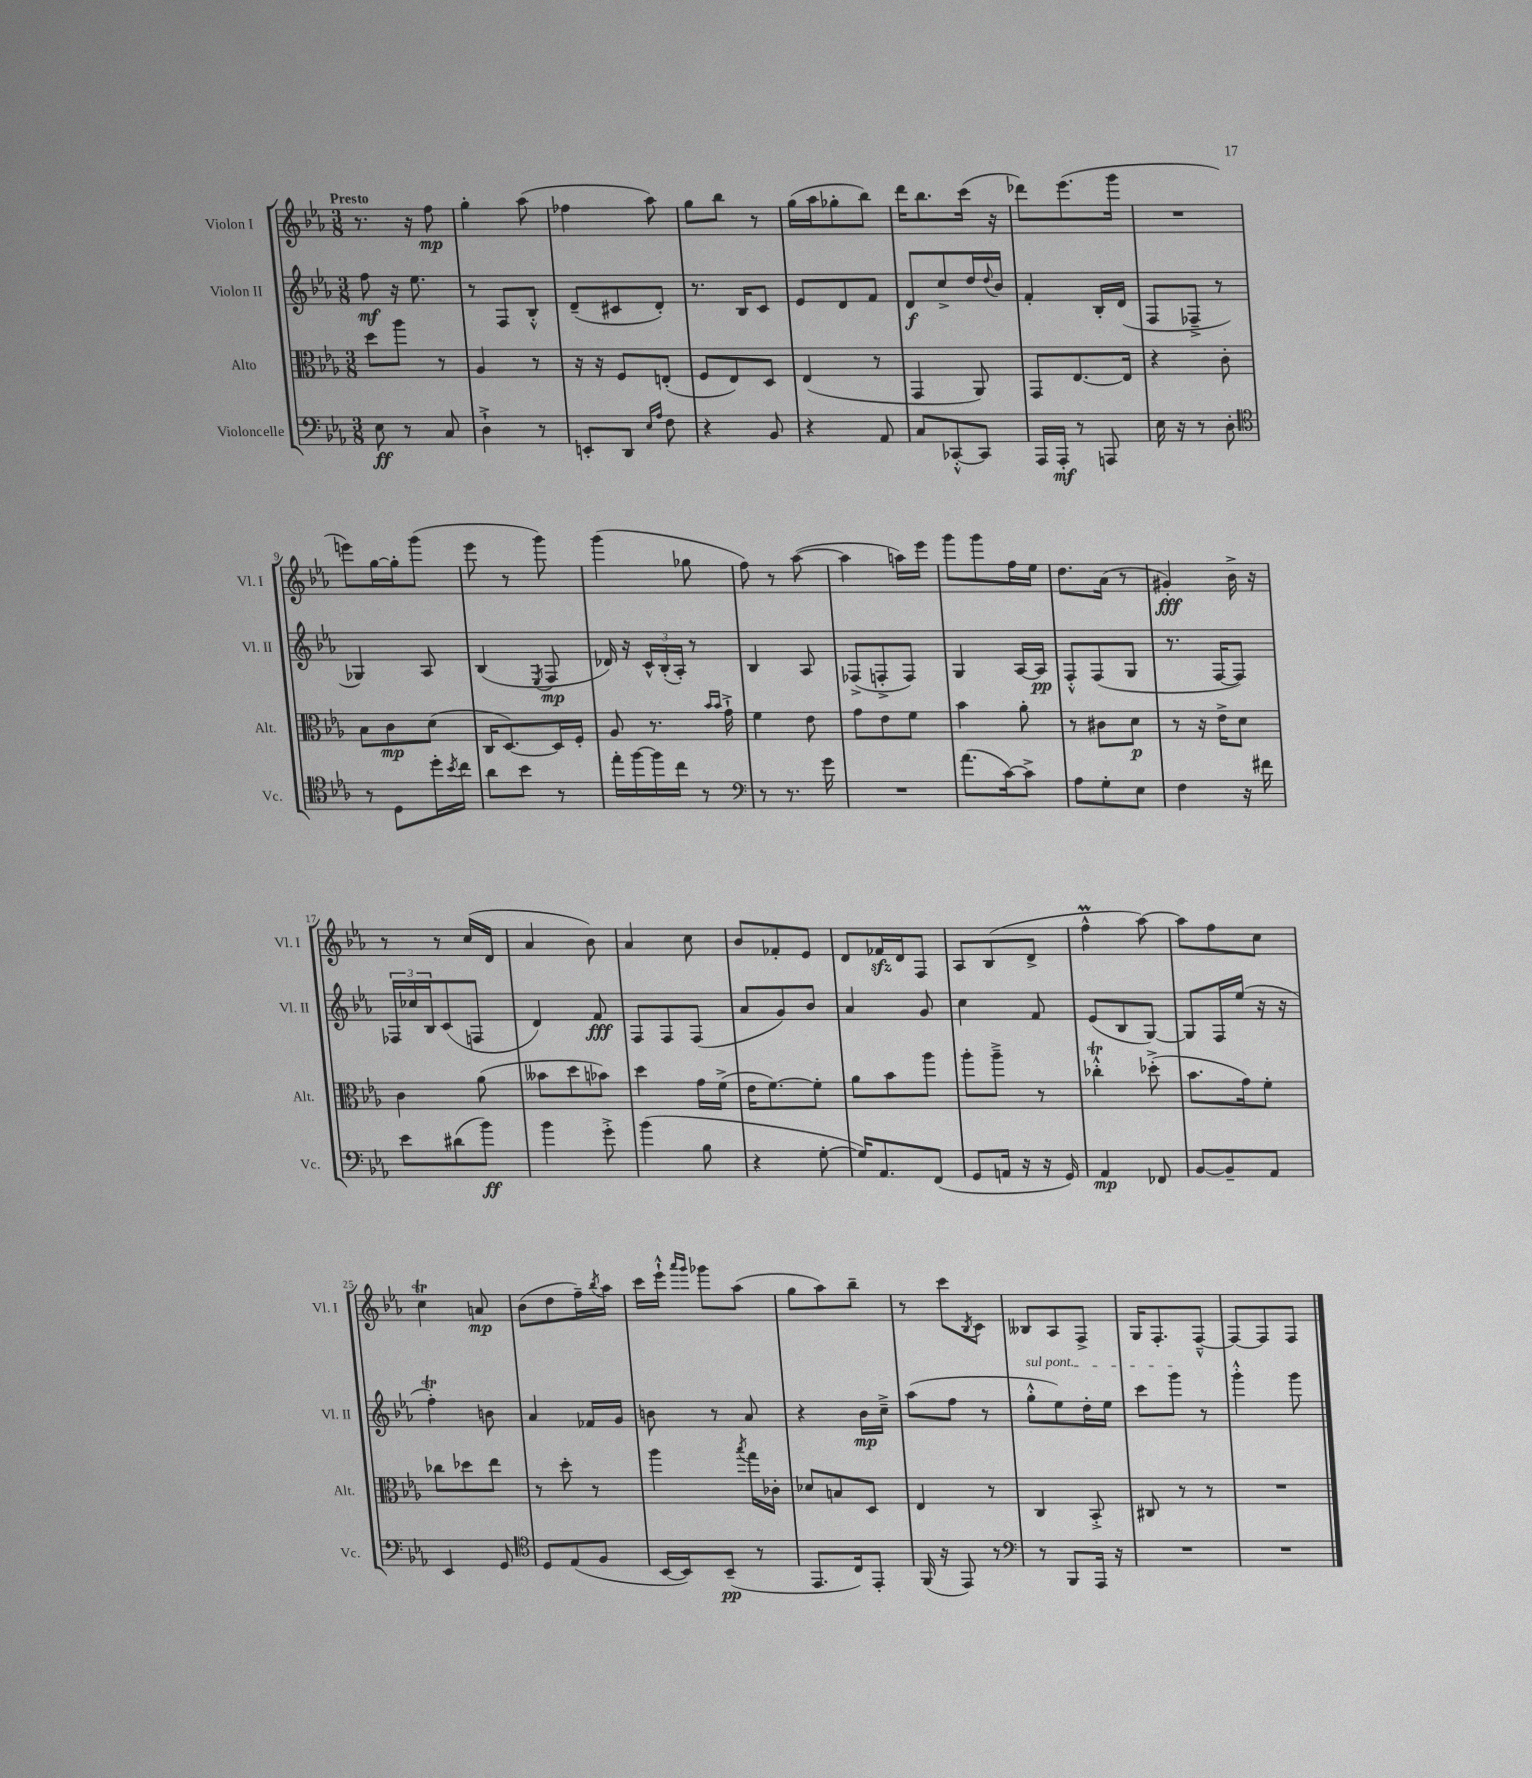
<<
\new StaffGroup <<
\new Staff = "s0" \with { instrumentName = "Violon I" shortInstrumentName = "Vl. I" } {
    \clef treble \key ees \major \numericTimeSignature \time 3/8 \tempo "Presto"
    r8. r16 f''8\mp |
    g''4-. aes''8( |
    fes''4 aes''8) |
    g''8 bes''8 r8 |
    g''16( aes''16 ges''8-. bes''8) |
    d'''16 bes''8. c'''16( r16 |
    des'''8) ees'''8.( g'''16 |
    R4. |
    e'''8) g''16~ g''16-. g'''8( |
    ees'''8 r8 g'''8) |
    g'''4( ges''8 |
    f''8) r8 aes''8~( |
    aes''4 a''16) ees'''16 |
    g'''8 g'''8 f''16 ees''16 |
    d''8. aes'16( r8 |
    gis'4-.\fff) bes'16-> r16 |
    r8 r8 c''16( d'16 |
    aes'4 bes'8) |
    aes'4 c''8 |
    bes'8 fes'8-. ees'8 |
    d'8 fes'16\sfz d'16 f8 |
    aes8 bes8( d'8-> |
    f''4-^\prall aes''8~) |
    aes''8 f''8 c''8 |
    c''4\trill a'8\mp |
    bes'8( d''8 f''16--) \acciaccatura { bes''8 } aes''16 |
    c'''16 ees'''16-!-^ \grace { aes'''16 g'''16 } ges'''8 aes''8( |
    g''8 aes''8) bes''8-- |
    r8 c'''8 \acciaccatura { bes8 } c'8 |
    beses8 aes8 f8-> |
    g16 f8.-. f8~---^ |
    f8~ f8 f8 \bar "|." |
}
\new Staff = "s1" \with { instrumentName = "Violon II" shortInstrumentName = "Vl. II" } {
    \clef treble \key ees \major \numericTimeSignature \time 3/8
    f''8\mf r16 ees''8. |
    r8 f8 bes8-.-^ |
    d'8--( cis'8 d'8-.) |
    r8. bes16 c'8 |
    ees'8 d'8 f'8 |
    d'8\f c''8-> d''16 \appoggiatura { d''8 } bes'16 |
    f'4-. bes16-. d'16( |
    f8 fes8---> r8 |
    ges4) aes8 |
    bes4( \acciaccatura { ees8 } f8\mp |
    des'16) r16 \tuplet 3/2 { c'16-^ bes16-.( aes16-.) } r8 |
    bes4 aes8 |
    fes8->( f8-.-> f8) |
    g4 aes16~ aes16\pp |
    f8-.-^ f8( g8 |
    r8. f16~ f8) |
    \tuplet 3/2 { fes16 ces''16 bes16 } c'8( f8 |
    d'4) f'8\fff |
    f8 f8 f8( |
    aes'8 g'8) bes'8 |
    aes'4 g'8 |
    c''4 f'8 |
    ees'8( bes8 g8~) |
    g8 f16 ees''16( r16 r16 |
    f''4-.\trill) b'8 |
    aes'4 fes'16 g'16 |
    b'8 r8 aes'8 |
    r4 bes'16\mp c''16---> |
    aes''8( f''8 r8 |
    \once \override TextSpanner.bound-details.left.text = \markup { \italic "sul pont." } g''8-.-^\startTextSpan ees''8) d''16-. ees''16 |
    c'''8 g'''8\stopTextSpan r8 |
    g'''4-.-^ g'''8 \bar "|." |
}
\new Staff = "s2" \with { instrumentName = "Alto" shortInstrumentName = "Alt." } {
    \clef alto \key ees \major \numericTimeSignature \time 3/8
    d''8 aes''8 r8 |
    aes4 r8 |
    r16 r16 f8 e8-.( |
    f8 ees8) d8 |
    ees4( r8 |
    g,4 aes,8) |
    g,8 ees8.~ ees16 |
    r4 c'8-. |
    bes8 c'8\mp d'8( |
    c16 d8.~) d16 f16-. |
    aes8 r8. \grace { bes'16 bes'16 } g'16-!-> |
    f'4 ees'8 |
    g'8 ees'8 f'8 |
    bes'4 aes'8-. |
    r8 cis'8 d'8\p |
    r8 r16 ees'16-> d'8 |
    c'4 aes'8( |
    beses'8 d''8 bes'8) |
    d''4 g'16 f'16->( |
    ees'16 f'8.~) f'8-. |
    aes'8 bes'8 aes''8 |
    aes''8-. aes''8---> r8 |
    ces''4-.-^\trill des''8-.->( |
    bes'8. g'16) f'8-. |
    ces''8 des''8 ees''8 |
    r8 d''8-. r8 |
    aes''4 \acciaccatura { bes''8 } g''16 ces'16-. |
    des'8 b8 d8 |
    ees4 r8 |
    c4 bes,8-.-> |
    cis8 r8 r8 |
    R4. \bar "|." |
}
\new Staff = "s3" \with { instrumentName = "Violoncelle" shortInstrumentName = "Vc." } {
    \clef bass \key ees \major \numericTimeSignature \time 3/8
    ees8\ff r8 c8 |
    d4-!-> r8 |
    e,8-. d,8 \grace { ees16 aes16 } f8 |
    r4 bes,8 |
    r4 aes,8 |
    c8 ces,8~-.-^ ces,8 |
    aes,,16 aes,,16-.\mf r8 a,,8 |
    ees16 r16 r8 d8-. |
    \clef tenor r8 d8 d''16-. \acciaccatura { bes'8 } c''16 |
    aes'8 bes'8 r8 |
    ees''16-. f''16~ f''16 c''16 r8 |
    \clef bass r8 r8. g'16 |
    R4. |
    aes'8.( c'16~) c'8-> |
    aes8 g8-. ees8 |
    f4 r16 fis'16 |
    ees'8 dis'8( bes'8\ff) |
    bes'4 g'8-.-> |
    bes'4( bes8 |
    r4 g8~-. |
    g16) aes,8. f,8( |
    g,8 a,16 r16 r16 g,16) |
    aes,4\mp fes,8 |
    bes,8~ bes,8-- aes,8 |
    ees,4 g,8 |
    \clef tenor d8 ees8( f8 |
    bes,16~ bes,16) bes,8--\pp( r8 |
    ees,8. c16) ees,8-. |
    f,16( r16 ees,8) r8 |
    \clef bass r8 bes,,8 aes,,16 r16 |
    R4. |
    R4. \bar "|." |
}
>>
>>
